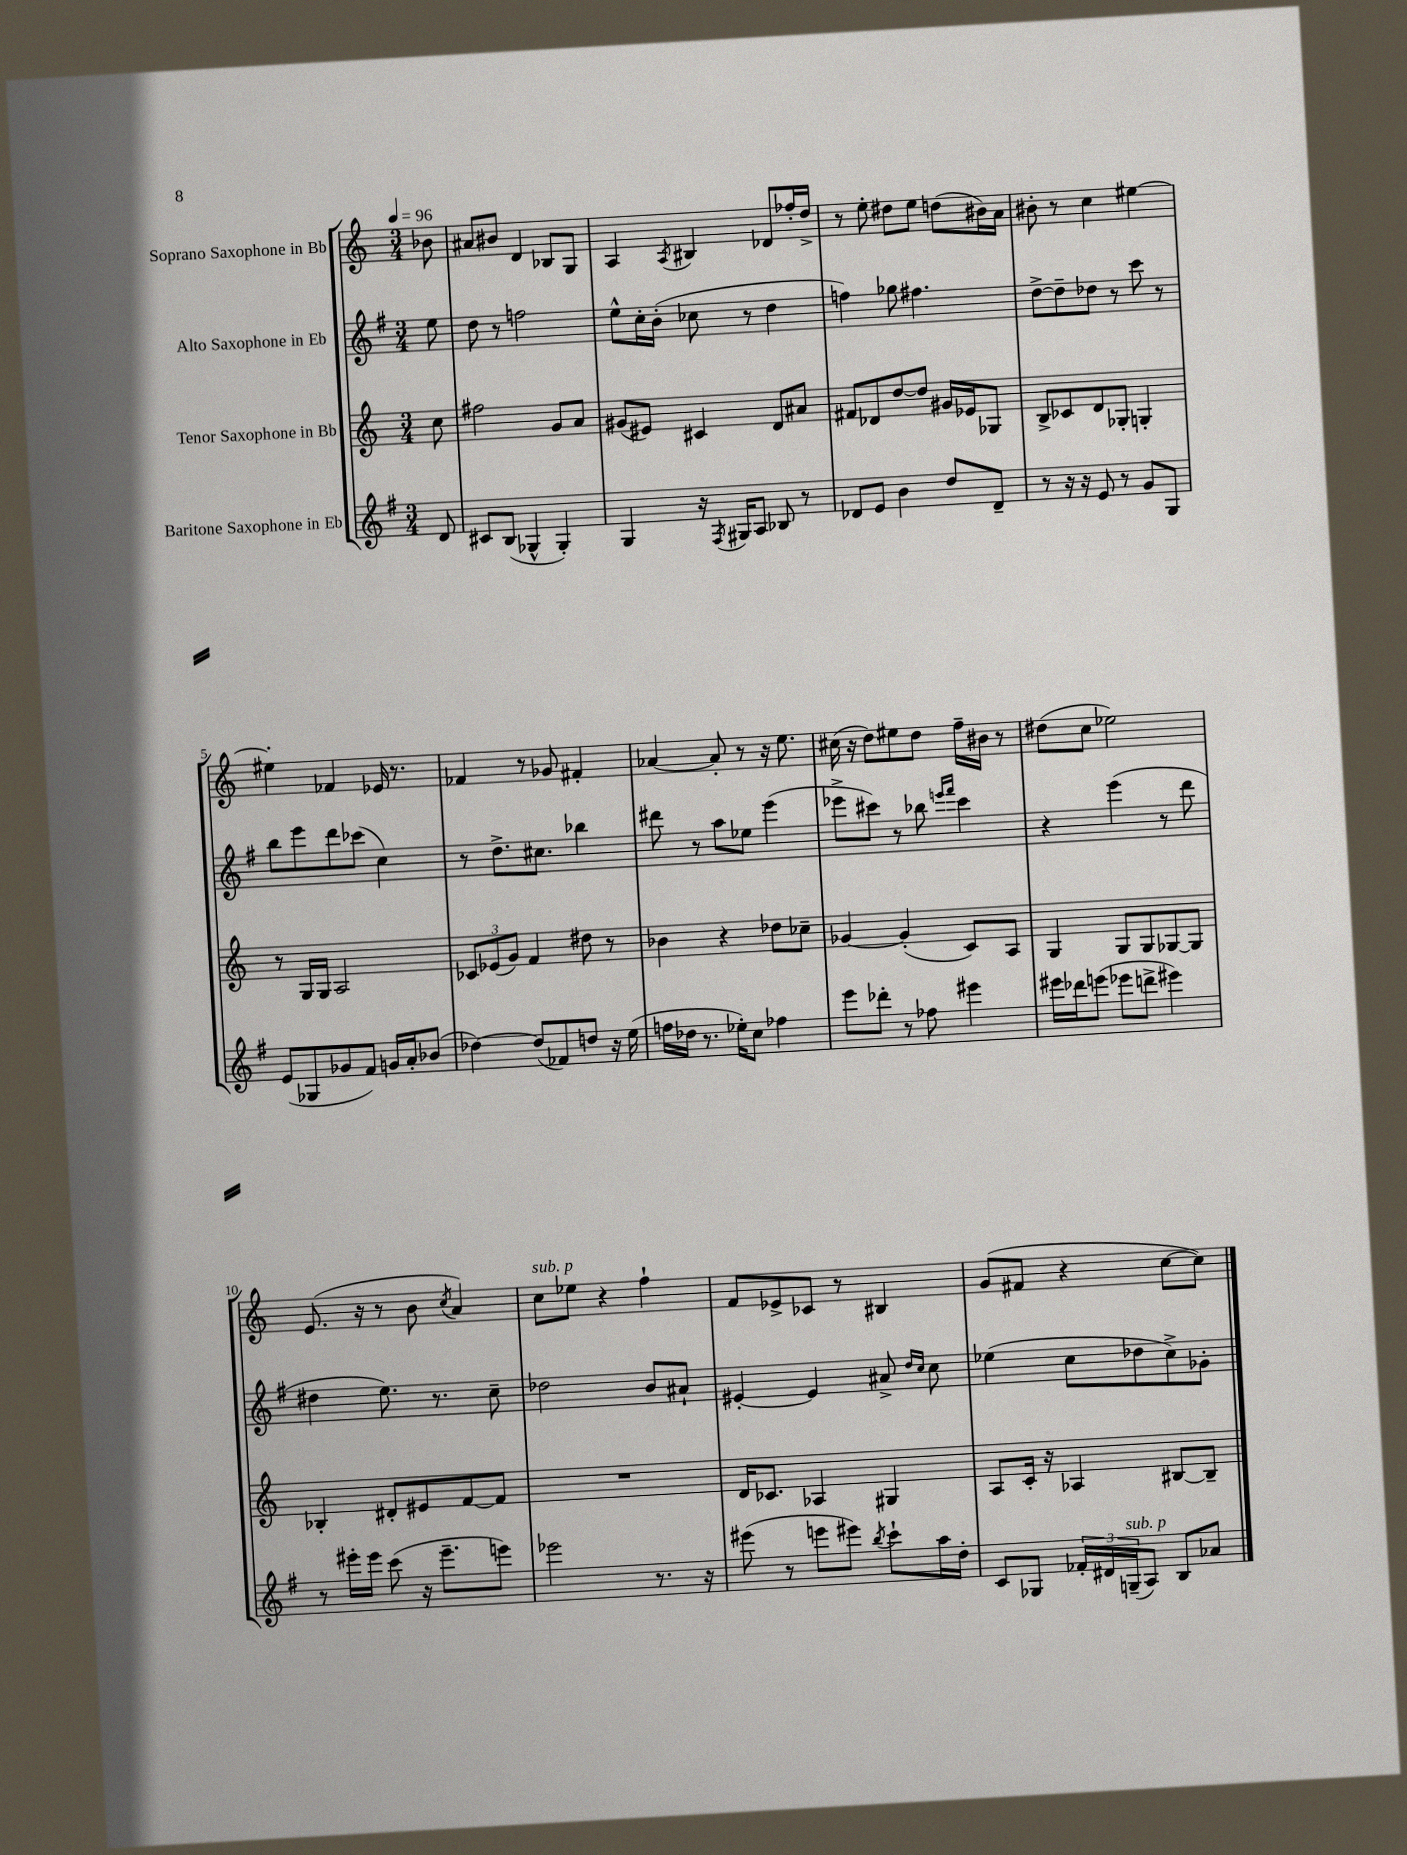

**kern	**kern	**kern	**kern
*part4	*part3	*part2	*part1
*staff4	*staff3	*staff2	*staff1
*I"Baritone Saxophone in Eb	*I"Tenor Saxophone in Bb	*I"Alto Saxophone in Eb	*I"Soprano Saxophone in Bb
*clefG2	*clefG2	*clefG2	*clefG2
*k[f#]	*k[]	*k[f#]	*k[]
*M3/4	*M3/4	*M3/4	*M3/4
*MM96	*MM96	*MM96	*MM96
=	=	=	=
8d/	8cc\	8ee\	8b-X\
=1	=1	=1	=1
8c#X/L	2ff#X\	8dd\	8a#X/L
(8B/J	.	8r	8b#X/J
4G-X^^/	.	2ffn\	4d/
4G-'/)	8g/L	.	8B-X/L
.	8a/J	.	8G/J
=2	=2	=2	=2
4G/	(8g#X/L	8ee^^\L	4A/
.	8e#X/J)	16cc'\L	.
.	.	(16b'\JJ	.
.	.	.	8qA/
16r	4c#X/	8cc-X\	4B#X/
8qF#/	.	.	.
16G#X/KL	.	.	.
8A/J	.	8r	.
8B-X/	8d/L	4dd\	8d-X/L
8r	8a#X/J	.	16ff-X'/L
.	.	.	16dd^/JJ
=3	=3	=3	=3
8d-X/L	8f#X/L	4ffn\)	8r
8e/J	8d-X/	.	8ee'\
4b\	[8dd/	8gg-X\	8dd#X\L
.	8dd/J]	4.ff#X\	8ee\J
8dd/L	16g#X/LL	.	(8ddn\L
.	16e-X/J	.	.
8d-~/J	8G-X/J	.	16b#X\L)
.	.	.	16a\JJ
=4	=4	=4	=4
8r	8B^/L	[8dd^\L	8b#X'\
16r	8c-X/	8dd~\]	8r
16r	.	.	.
8e/	8d/	8dd-X\J	4cc\
8r	8G-X'/J	8r	.
8g/L	4Gn'/	8ccc\	[4ee#X\
8G/J	.	8r	.
!!LO:LB:g=z
=5	=5	=5	=5
(8e/L	8r	8bb\L	4ee#X'\]
8G-X/	16G/LL	8eee\	.
.	16G/JJ	.	.
8g-X/	2A/	8ddd\	4f-X/
8f#/J)	.	(8ccc-X\J	.
16gn/LL	.	4cc\)	16e-X/
16a'/J	.	.	8.r
(8b-X/J	.	.	.
=6	=6	=6	=6
[4dd-X\)	12c-X/L	8r	4f-X/
.	(12e-X/	.	.
.	.	8.dd^\L	.
.	12g/J)	.	.
(8dd-/L]	4f/	.	8r
.	.	8.cc#X\J	.
8f-X/)	.	.	8g-X/
8ddn/J	8dd#X\	4bb-X\	4f#X'/
16r	8r	.	.
(16ee\	.	.	.
=7	=7	=7	=7
16ffn\LL	4b-X\	8ddd#X\	[4a-X/
16dd-X\JJ	.	.	.
8.r	.	8r	.
.	4r	8aa\L	8a-'/]
16ee-X'\KL)	.	.	.
8cc\J	.	8ee-X\J	8r
4ff-X\	8dd-X\L	(4eee\	16r
.	.	.	8.ee\
.	8cc-X~\J	.	.
=8	=8	=8	=8
8eee\L	[4g-X/	8eee-X^\L	(16cc#X\
.	.	.	16r
8ddd-X'\J	.	8ccc#X\J)	8dd\L)
8r	(4g-'/]	8r	8ee#X\
8ff-X\	.	8bb-X\	8dd\J
.	.	16qqeeen/LL	.
.	.	16qqfff#/JJ	.
4eee#X\	8c/L)	4ccc#\	16ff~\LL
.	.	.	16b#X\JJ
.	8A/J	.	8r
=9	=9	=9	=9
16eee#X\LL	4G/	4r	(8dd#X\L
16ddd-X\J	.	.	.
(8eeen\J	.	.	8cc\J
8eee-X\L	8G/L	(4eee\	2ee-X\)
8dddn^\J	8G/	.	.
4eee#X\)	[8G-X/	8r	.
.	8G-/J]	8ddd\	.
!!LO:LB:g=z
=10	=10	=10	=10
8r	4B-X'/	4dd#X\	(8.e/
16eee#X'\LL	.	.	.
16eee#\JJ	.	.	16r
(8ccc\	8d#X'/L	8.ee\)	8r
16r	8e#X/	.	8b\
8.eee#~\L	.	8.r	.
.	.	.	8qcc/
.	[8f/	.	4a/)
8eeen\J)	8f/J]	8cc~\	.
=11	=11	=11	=11
!	!	!	!LO:TX:a:i:t=sub. p
2eee-X\	2.r	2dd-X\	8cc\L
.	.	.	8ee-X\J
.	.	.	4r
8.r	.	8b/L	4ff`\
.	.	8a#X`/J	.
16r	.	.	.
=12	=12	=12	=12
(8eee#X\	16d/KL	[4e#X'/	8f/L
.	8.c-X/J	.	.
8r	.	.	8e-X^/
8eeen\L	4A-X/	4e#/]	8c-X/J
8eee#X\J)	.	.	8r
8qbb/	.	.	.
8ccc`\L	4G#X/	8a#X^/	4B#X/
.	.	16qqdd/LL	.
.	.	16qqcc/JJ	.
16aa\L	.	8cc\	.
16dd'\JJ	.	.	.
=13	=13	=13	=13
8c/L	8A/L	(4ee-X\	(8g/L
8G-X/J	16c'/Jk	.	8f#X/J
.	16r	.	.
24f-X'/LL	4A-X/	8cc\L	4r
24d#X/	.	.	.
!LO:TX:a:i:t=sub. p	!	!	!
(24Gn~/J	.	.	.
8A/J)	.	8dd-X\	.
8B/L	[8B#X/L	8cc^\)	[8cc\L
8a-X/J	8B#~/J]	8g-X'\J	8cc\J])
==	==	==	==
*-	*-	*-	*-
